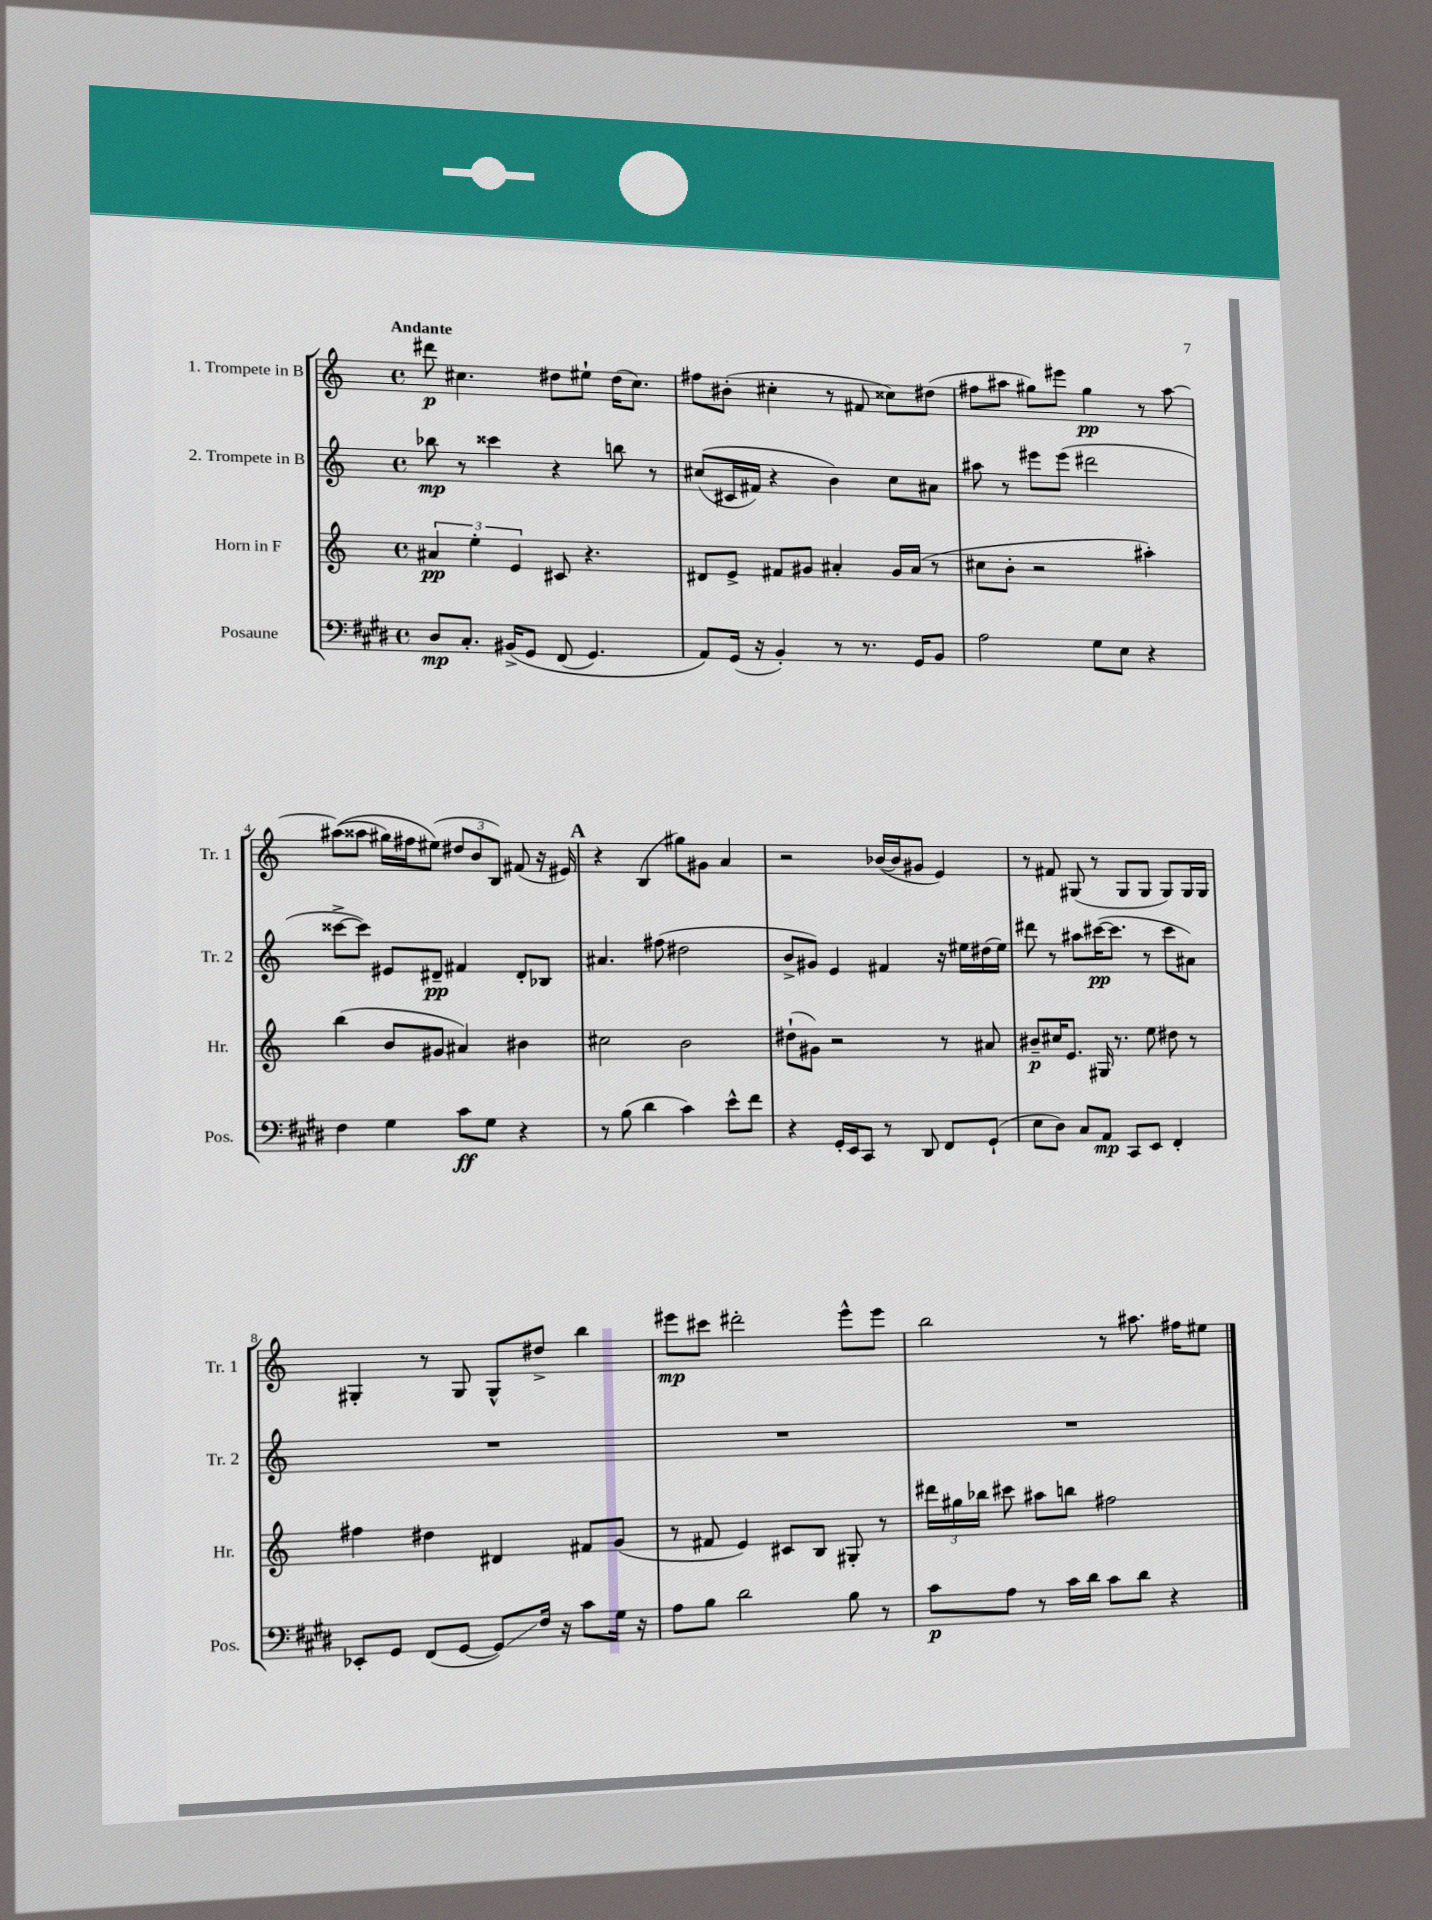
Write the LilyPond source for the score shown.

<<
\new StaffGroup <<
\new Staff = "s0" \with { instrumentName = "1. Trompete in B" shortInstrumentName = "Tr. 1" } {
    \clef treble \key c \major \defaultTimeSignature \time 4/4 \tempo "Andante"
    \autoBeamOff dis'''8\p cis''4. dis''8[ eis''8]-! dis''16[( cis''8.]) |
    fis''8[ bis'8]-.( cis''4-. r8 fis'8 cisis''8[) dis''8]( |
    fis''8[ ais''8] gis''8[) eis'''8] gis''4\pp r8 ais''8~ |
    ais''8[(\( aisis''8] gis''16[) fis''16 eis''8](\) \tuplet 3/2 { dis''8[ b'8 b8]) } fis'8( r16 eis'16) |
    \mark \markup { \bold "A" } r4 b4( gis''8[) gis'8] a'4 |
    r2 bes'16[~( bes'16 gis'8] e'4) |
    r8 fis'8 gis8( r8 gis8[ gis8] gis8[) gis16 gis16] |
    gis4-. r8 gis8 gis8[-^ dis''8]-> b''4 |
    eis'''8[\mp cis'''8] dis'''2-. eis'''8[-^ eis'''8] |
    b''2 r8 ais''8. fis''16[ eis''8] \bar "|." |
}
\new Staff = "s1" \with { instrumentName = "2. Trompete in B" shortInstrumentName = "Tr. 2" } {
    \clef treble \key c \major \defaultTimeSignature \time 4/4
    \autoBeamOff bes''8\mp r8 cisis'''4 r4 b''8 r8 |
    cis''8[(\( cis'16 fis'16]) r4 b'4\) cis''8[ ais'8] |
    ais''8 r8 eis'''8[ eis'''8]( dis'''2 |
    cisis'''8[~-> cisis'''8]) eis'8[ dis'8]--\pp fis'4 dis'8[-. bes8] |
    \mark \markup { \bold "A" } ais'4. fis''8( dis''2 |
    b'8[-> gis'8]) e'4 fis'4 r16 eis''16[ dis''16( eis''16]) |
    dis'''8 r8 ais''8[ cis'''16~\pp( cis'''8.] r8 cis'''8[ ais'8]) |
    R1 |
    R1 |
    R1 \bar "|." |
}
\new Staff = "s2" \with { instrumentName = "Horn in F" shortInstrumentName = "Hr." } {
    \clef treble \key c \major \defaultTimeSignature \time 4/4
    \autoBeamOff \tuplet 3/2 { ais'4\pp e''4-. e'4 } cis'8 r4. |
    dis'8[ e'8]-> fis'8[ gis'8] ais'4-. gis'16[ ais'16]( r8 |
    cis''8[ b'8]-. r2 ais''4-.) |
    b''4( b'8[ gis'8] ais'4) bis'4 |
    \mark \markup { \bold "A" } cis''2 b'2 |
    dis''8[-!( gis'8]) r2 r8 ais'8 |
    bis'8[--\p cis''16 e'8.] gis16 r8. e''8 dis''8 r8 |
    fis''4 dis''4 dis'4 fis'8[ g'8]( |
    r8 fis'8 e'4) cis'8[ b8] gis8-. r8 |
    \tuplet 3/2 { dis'''16[ gis''16 bes''16] } cis'''8 ais''8[ b''8] fis''2 \bar "|." |
}
\new Staff = "s3" \with { instrumentName = "Posaune" shortInstrumentName = "Pos." } {
    \clef bass \key e \major \defaultTimeSignature \time 4/4
    \autoBeamOff dis8[\mp cis8.]-. bis,16[->\( gis,8] fis,8( gis,4.) |
    a,8[\) gis,16]( r16 b,4-.) r8 r8. gis,16[ b,8] |
    a2 gis8[ e8] r4 |
    fis4 gis4 cis'8[\ff gis8] r4 |
    \mark \markup { \bold "A" } r8 b8( dis'4 cis'4) e'8[-^ fis'8] |
    r4 gis,16[-. e,16 cis,8] r8 dis,8 fis,8[ gis,8]-!( |
    e8[ dis8]) cis8[ a,8]\mp cis,8[ e,8] fis,4-. |
    ees,8[-. gis,8] fis,8[( gis,8]~ gis,8[\glissando) fis16] r16 cis'8[ gis16] r16 |
    a8[ b8] dis'2 b8 r8 |
    cis'8[\p a8] r8 cis'16[ dis'16] cis'8[ dis'8] r4 \bar "|." |
}
>>
>>
